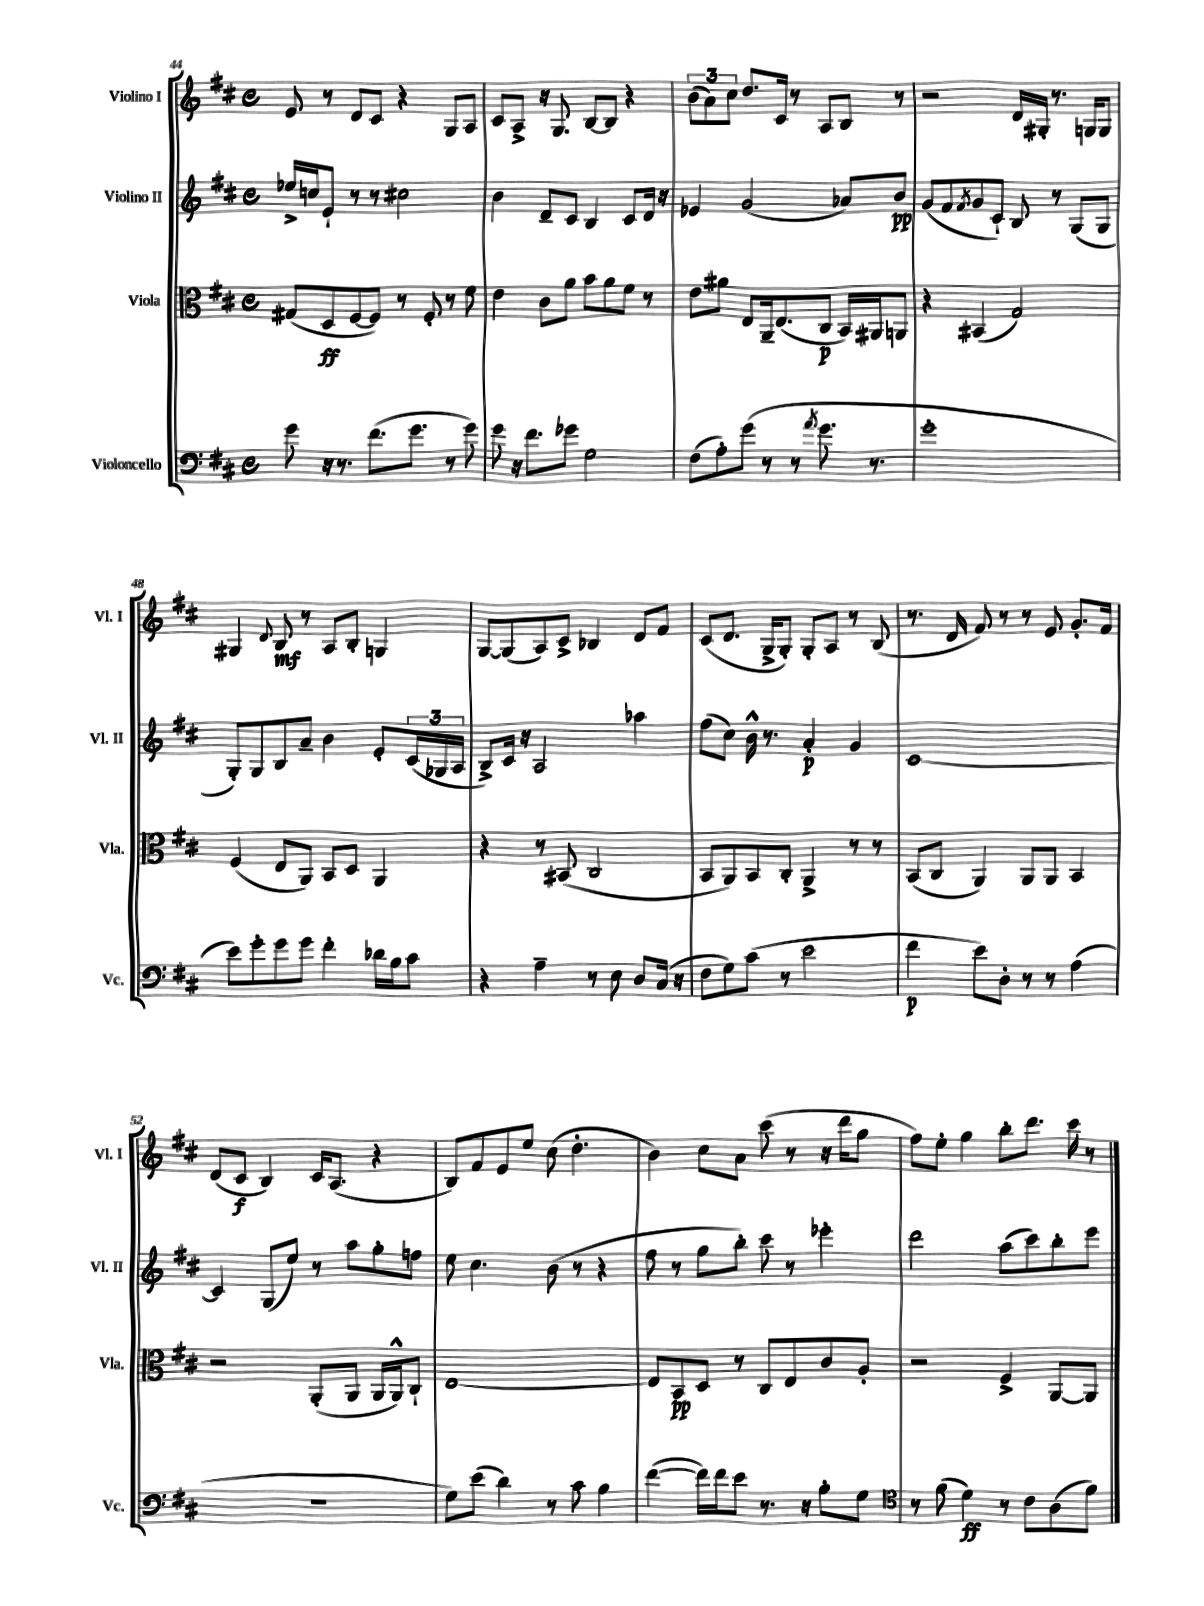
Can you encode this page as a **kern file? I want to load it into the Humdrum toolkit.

**kern	**kern	**kern	**kern
*staff4	*staff3	*staff2	*staff1
*clefF4	*clefC3	*clefG2	*clefG2
*k[f#c#]	*k[f#c#]	*k[f#c#]	*k[f#c#]
*M4/4	*M4/4	*M4/4	*M4/4
*met(c)	*met(c)	*met(c)	*met(c)
8g	(8G#	16ee-^	8e
.	.	16cc	.
16r	8D	8e`	8r
8.r	.	.	.
.	[8F#	8r	8d
(8.f#	8F#])	8r	8c#
.	8r	2cc#	4r
8.g	.	.	.
.	8F#'	.	.
8r	8r	.	8G
8g)	8f#	.	8A
=	=	=	=
8g	4e	4b	8c#
16r	.	.	8A^
8.f#	.	.	.
.	8c#	8d~	16r
.	.	.	8.G
8g-	8a	8c#	.
2G	8b	4B	[8B
.	8a	.	8B]
.	8f#	8c#	4r
.	8r	16d	.
.	.	16r	.
=	=	=	=
(8F#	8e	4e-	(12b
.	.	.	12a)
8A')	8a#	.	.
.	.	.	12cc#
(8g	8E	(2g	8.dd
8r	16AA~	.	.
.	(8.E	.	16c#
8r	.	.	8r
8qa	.	.	.
8.g	8C#	.	8A
.	16BB)	8a-)	8B
8.r	16AA#	.	.
.	8AA	8b	8r
=	=	=	=
1g'	4r	(8g	2r
.	.	8f#	.
.	.	8qf#	.
.	(4BB#	8g	.
.	.	8c#`)	.
.	2G)	8B	16d
.	.	.	16G#'
.	.	8r	8.r
.	.	(8G	.
.	.	.	16G
.	.	8G	8G
=	=	=	=
8e)	(4F#	8G')	4G#
8g'	.	8G	.
.	.	.	8qqd
8g	8E	8B	8B
8g	8AA)	8a~	8r
4f#'	8BB	4b	8A
.	8D	.	8B'
16d-	4AA	8e'	4G
16B	.	.	.
8c#	.	(24c#	.
.	.	24G-	.
.	.	24A	.
=	=	=	=
4r	4r	8B^)	[8G
.	.	16c#	(8G]
.	.	16r	.
4A~	8r	2A	8A)
.	(8BB#	.	8c#^
8r	2C#	.	4B-
8E	.	.	.
8D	.	4aa-	8d
(16C#	.	.	8f#
16r	.	.	.
=	=	=	=
8F#	8BB	(8ff#	(8c#
8G)	8AA)	8cc#)	8.d
(8c#	8BB	16b^^	.
.	.	8.r	16G^
8r	8C#'	.	8G')
2e	4AA^	4a'	8G'
.	.	.	8A
.	8r	4g	8r
.	8r	.	(8B
=	=	=	=
4f#	(8BB	[1c#	8.r
.	8C#	.	.
.	.	.	16d
8e)	4AA)	.	8f#)
8D'	.	.	8r
8r	8AA	.	8r
8r	8AA	.	8e
(4A	4BB	.	8.g'
.	.	.	16f#
=	=	=	=
1r	2r	4c#]	(8d
.	.	.	8c#
.	.	(8G	4B)
.	.	8ee)	.
.	(8AA'	8r	16c#
.	.	.	(8.A
.	8AA	8aa	.
.	16AA	8gg'	4r
.	16AA^^)	.	.
.	8C#`	8ff	.
=	=	=	=
8G)	[1E	8ee	8B)
(8e	.	4.cc#	8f#
4d)	.	.	8e
.	.	.	8ee
8r	.	(8b	(8cc#
8c#	.	8r	4.dd'
4B	.	4r	.
=	=	=	=
([4f#	8E]	8ff#	4b)
.	8BB	8r	.
16f#])	8D	8gg	8cc#
16f#	.	.	.
8e	8r	8bb')	8a
8.r	8C#	8ccc#	(8ccc#
.	8E	8r	8r
16r	.	.	.
8B'	8c#	4eee-'	16r
.	.	.	16ddd
8G	8A'	.	8gg
=	=	=	=
*clefC4	*	*	*
8r	2r	2ddd	8ff#)
(8f#	.	.	8ee'
4d)	.	.	4gg
8r	4F#^	(8aa	8bb'
8c#	.	8ccc#)	8.ddd
(8A	[8AA	8bb'	.
.	.	.	16ccc#
8f#)	8AA]	8eee	8r
==	==	==	==
*-	*-	*-	*-
